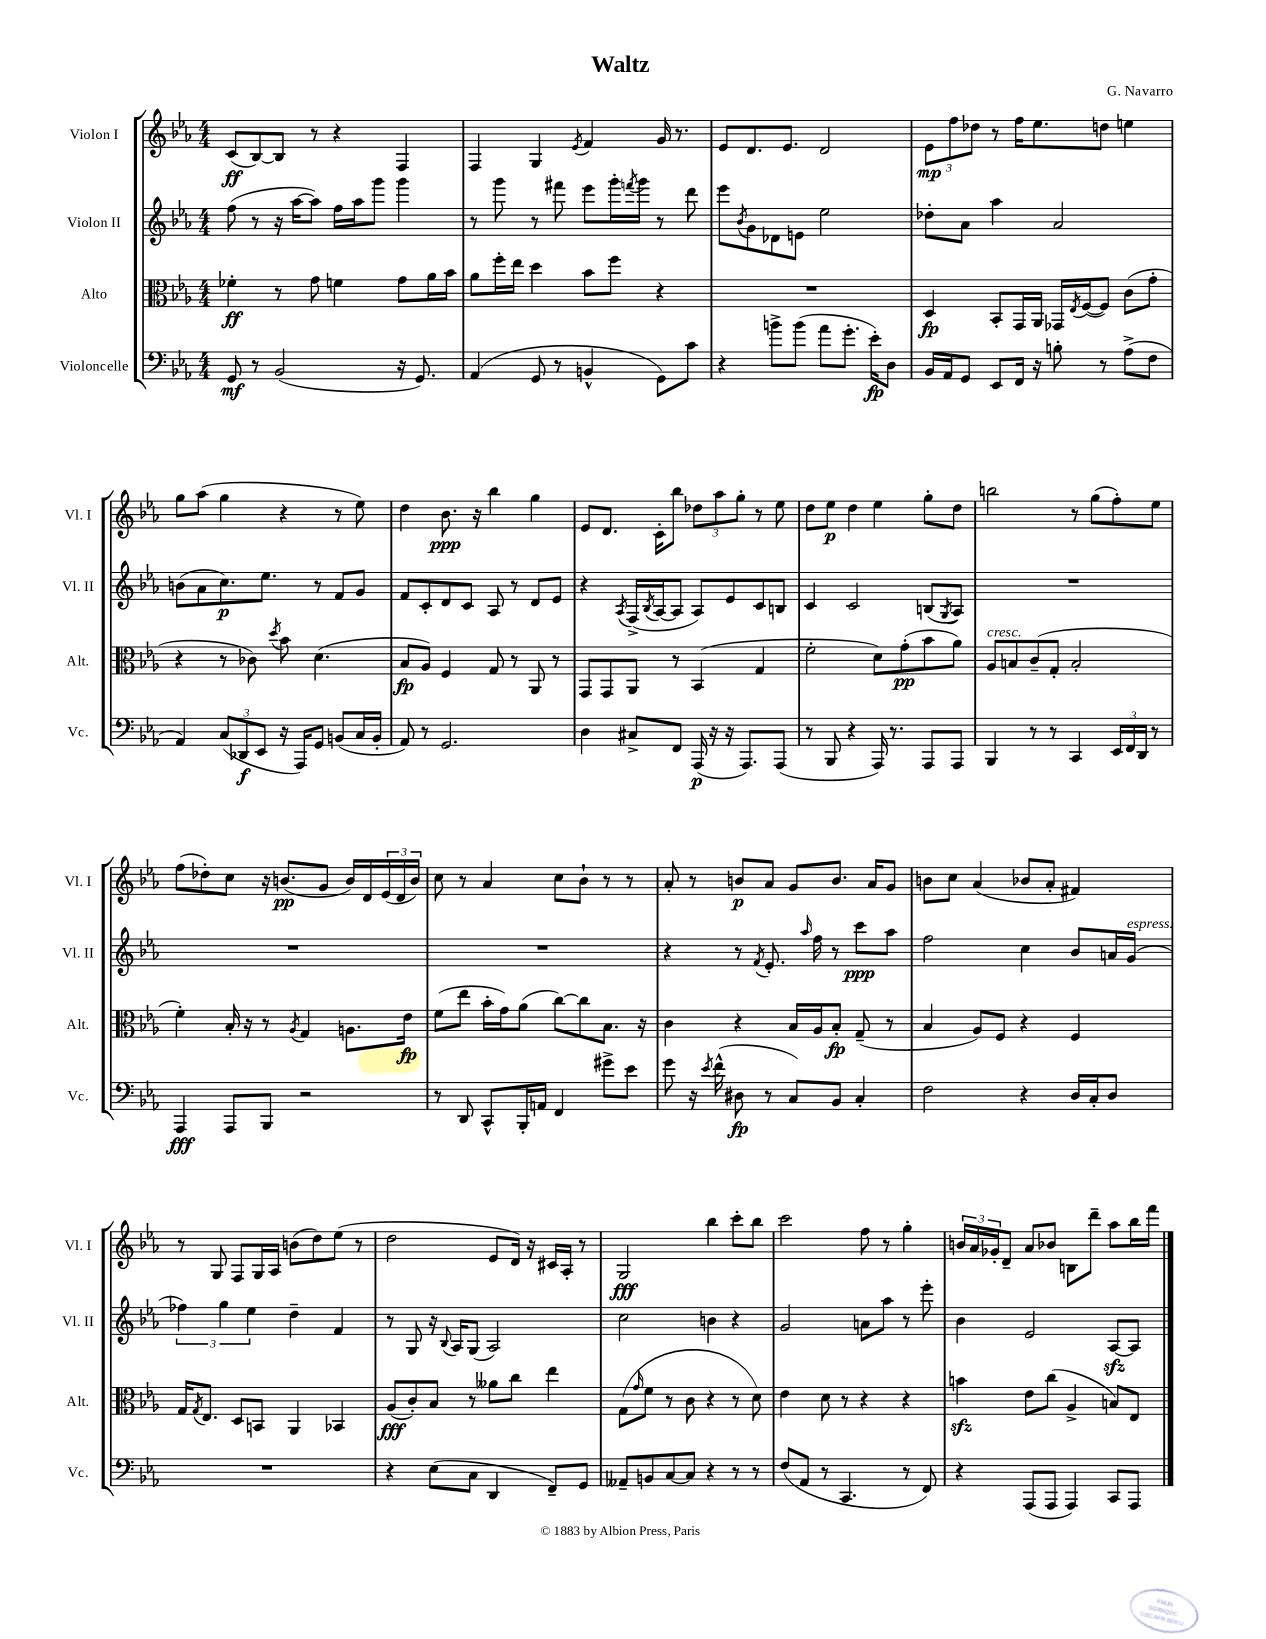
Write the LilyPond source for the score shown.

\header { title = "Waltz" composer = "G. Navarro" }
<<
\new StaffGroup <<
\new Staff = "s0" \with { instrumentName = "Violon I" shortInstrumentName = "Vl. I" } {
    \clef treble \key ees \major \numericTimeSignature \time 4/4
    c'8\ff( bes8~) bes8 r8 r4 f4 |
    f4 g4 \acciaccatura { ees'8 } f'4 g'16 r8. |
    ees'8 d'8. ees'8. d'2 |
    \tuplet 3/2 { ees'8\mp f''8 des''8 } r8 f''16 ees''8. d''8 e''4 |
    g''8 aes''8( g''4 r4 r8 ees''8) |
    d''4 bes'8.\ppp r16 bes''4 g''4 |
    ees'8 d'8. c'16-. bes''8 \tuplet 3/2 { des''8 aes''8 g''8-. } r8 ees''8 |
    d''8 ees''8\p d''4 ees''4 g''8-. d''8 |
    b''2 r8 g''8( f''8-.) ees''8 |
    f''8( des''8-.) c''8 r16 b'8.\pp( g'8 b'16) d'16 \tuplet 3/2 { ees'16( d'16 b'16) } |
    c''8 r8 aes'4 c''8 bes'8-! r8 r8 |
    aes'8-. r8 b'8\p aes'8 g'8 b'8. aes'16 g'8 |
    b'8 c''8 aes'4( bes'8 aes'8-. fis'4) |
    r8 g8 f8 g16 aes16 b'8( d''8) ees''8( r8 |
    d''2 ees'8 d'16) r16 cis'16 aes16-. r8 |
    g2\fff bes''4 c'''8-. bes''8 |
    c'''2 f''8 r8 g''4-. |
    \tuplet 3/2 { b'16 aes'16 ges'16-. } d'8-- aes'8 bes'8 b8 d'''8-- aes''8 bes''16 f'''16 \bar "|." |
}
\new Staff = "s1" \with { instrumentName = "Violon II" shortInstrumentName = "Vl. II" } {
    \clef treble \key ees \major \numericTimeSignature \time 4/4
    f''8( r8 r16 aes''16~ aes''8) f''16 aes''16 g'''8 g'''4 |
    r8 g'''8 r8 fis'''8 ees'''8 g'''16-. \acciaccatura { f'''8 } g'''16 r8 d'''8 |
    ees'''8 \acciaccatura { bes'8 } g'8 des'8 e'8 ees''2 |
    des''8-. aes'8 aes''4 aes'2 |
    b'8( aes'8 c''8.\p) ees''8. r8 f'8 g'8 |
    f'8 c'8-. d'8 c'8 aes8 r8 d'8 ees'8 |
    r4 \acciaccatura { aes8 } f16->( \acciaccatura { bes8 } aes16~ aes8 aes8) ees'8 c'8 b8 |
    c'4 c'2 b8( \acciaccatura { g8 } aes8) |
    R1 |
    R1 |
    R1 |
    r4 r8 \acciaccatura { f'8 } ees'8.-. \grace { aes''16 } f''16 r8 c'''8\ppp aes''8 |
    f''2 c''4 bes'8 a'16 g'16^\markup { \italic "espress." }( |
    \tuplet 3/2 { fes''4) g''4 ees''4 } d''4-- f'4 |
    r8 g8 r16 \appoggiatura { bes8 } aes16 g8( aes2) |
    c''2 b'4 r4 |
    g'2 a'8 aes''8 r8 ees'''8-. |
    bes'4 ees'2 aes8~\sfz aes8 \bar "|." |
}
\new Staff = "s2" \with { instrumentName = "Alto" shortInstrumentName = "Alt." } {
    \clef alto \key ees \major \numericTimeSignature \time 4/4
    fes'4-.\ff r8 g'8 f'4 g'8 aes'16 bes'16 |
    aes'8 f''16-. ees''16 d''4 bes'8 f''8 r4 |
    R1 |
    d4\fp bes,8-. g,16 aes,16 ges,16 \acciaccatura { ees8 } f16~( f8) c'8( g'8-. |
    r4 r8 ces'8) \acciaccatura { d''8 } bes'8 d'4.( |
    bes8\fp aes8) f4 g8 r8 aes,8 r8 |
    g,8 g,8 aes,8 r8 bes,4( g4 |
    f'2-. d'8) g'8-.\pp( bes'8 aes'8) |
    aes8^\markup { \italic "cresc." } b8 c'8--( g8-. b2-. |
    f'4-.) bes16-. r16 r8 \acciaccatura { aes8 } g4 a8. ees'16\fp |
    f'8( ees''8 bes'16-. g'16) aes'8( c''8~) c''8 bes8. r16 |
    c'4 r4 bes16 aes16 bes8-.\fp g8--( r8 |
    bes4 aes8) f8 r4 f4 |
    g16 \acciaccatura { g8 } ees8. d8 b,8 aes,4 bes,4 |
    aes8\fff( c'8-.) bes8 r8 aeses'8 c''8 ees''4 |
    g8( \grace { g'16 } f'8 r8 c'8 r4 r8 d'8) |
    ees'4 d'8 r8 r4 r4 |
    b'4\sfz ees'8 c''8( aes4-> b8) ees8 \bar "|." |
}
\new Staff = "s3" \with { instrumentName = "Violoncelle" shortInstrumentName = "Vc." } {
    \clef bass \key ees \major \numericTimeSignature \time 4/4
    g,8\mf r8 bes,2( r16 g,8.) |
    aes,4( g,8 r8 b,4-^ g,8) c'8 |
    r4 b'8-> b'8( aes'8 g'8.-. ees'16-.\fp) d8 |
    bes,16 aes,16 g,8 ees,8 f,16 r16 b8-. r8 aes8->( f8 |
    aes,4) \tuplet 3/2 { c8( des,8\f ees,8 } r16 aes,,16) g,8 b,8( c16 b,16-. |
    aes,8) r8 g,2. |
    d4 cis8-> f,8 aes,,16\p( r16 r16 aes,,8.) aes,,8( |
    r8 bes,,8 r4 aes,,16) r8. aes,,8 aes,,8 |
    bes,,4 r8 r8 c,4 \tuplet 3/2 { ees,16 f,16 d,16 } r8 |
    aes,,4\fff aes,,8 bes,,8 r2 |
    r8 d,8 c,8-^ bes,,16-. a,16 f,4 gis'8-> ees'8 |
    g'8 r16 \acciaccatura { ees'8 } f'16-^( dis8\fp r8 c8) bes,8 c4-. |
    f2 r4 d16 c16-. d8 |
    R1 |
    r4 ees8( c8 d,4 f,8--) g,8 |
    aeses,8-- b,8 c8~ c8 r4 r8 r8 |
    f8( aes,8 r8 c,4. r8 f,8) |
    r4 aes,,8( aes,,8 aes,,4) c,8 aes,,8 \bar "|." |
}
>>
>>
\layout { \context { \Score \remove "Bar_number_engraver" } }
